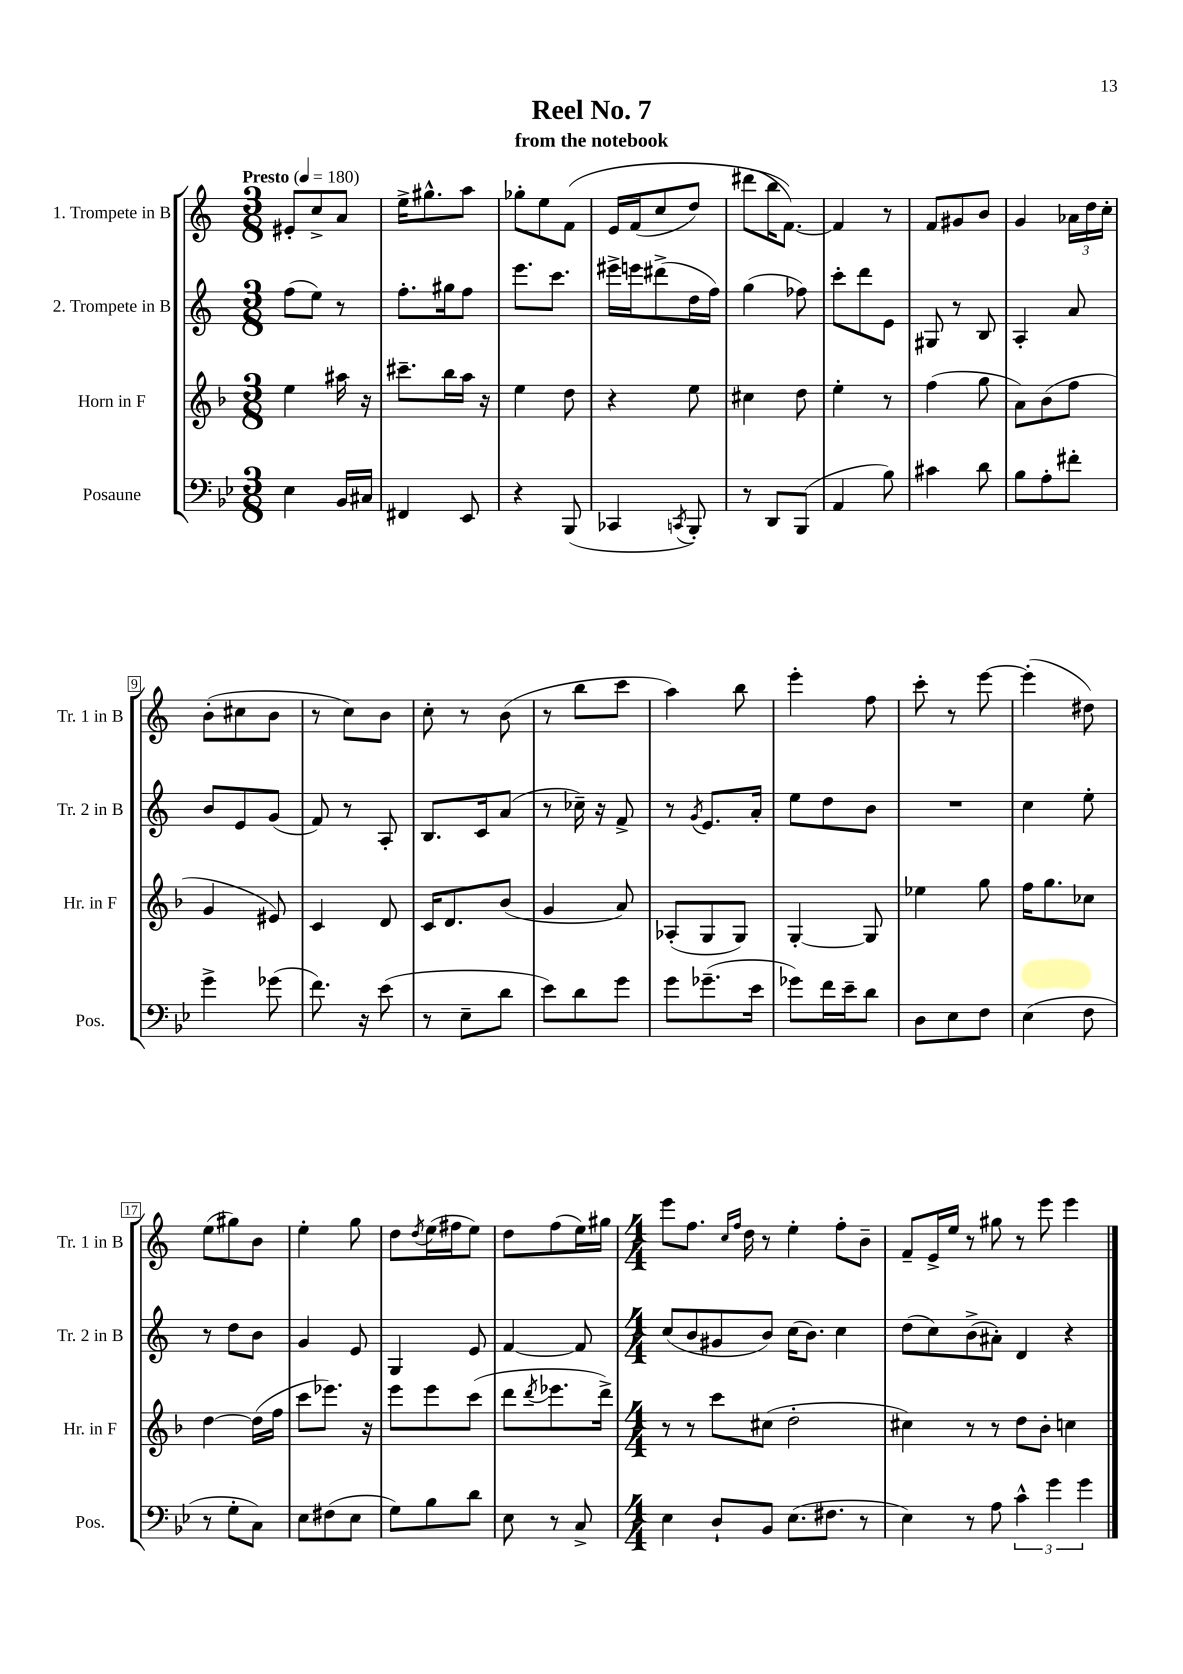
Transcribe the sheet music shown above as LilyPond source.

\header { title = "Reel No. 7" subtitle = "from the notebook" }
<<
\new StaffGroup <<
\new Staff = "s0" \with { instrumentName = "1. Trompete in B" shortInstrumentName = "Tr. 1 in B" } {
    \clef treble \key c \major \numericTimeSignature \time 3/8 \tempo "Presto" 4 = 180
    eis'8-. c''8-> a'8 |
    e''16-> gis''8.-^ a''8 |
    ges''8-. e''8 f'8\( |
    e'16 f'16( c''8 d''8) |
    dis'''8( b''16 f'8.~)\) |
    f'4 r8 |
    f'8 gis'8 b'8 |
    g'4 \tuplet 3/2 { aes'16 d''16 c''16-. } |
    b'8-.( cis''8 b'8 |
    r8 c''8) b'8 |
    c''8-. r8 b'8( |
    r8 b''8 c'''8 |
    a''4) b''8 |
    e'''4-. f''8 |
    c'''8-. r8 e'''8~ |
    e'''4-.( dis''8) |
    e''8( gis''8) b'8 |
    e''4-. g''8 |
    d''8 \acciaccatura { d''8 } e''16( fis''16 e''8) |
    d''8 f''8( e''16) gis''16 |
    \numericTimeSignature \time 4/4 e'''8 f''8. \grace { c''16 f''16 } d''16 r8 e''4-. f''8-. b'8-- |
    f'8-- e'16-> e''16 r8 gis''8 r8 e'''8 e'''4 \bar "|." |
}
\new Staff = "s1" \with { instrumentName = "2. Trompete in B" shortInstrumentName = "Tr. 2 in B" } {
    \clef treble \key c \major \numericTimeSignature \time 3/8
    f''8( e''8) r8 |
    f''8.-. gis''16 f''8 |
    e'''8. c'''8. |
    eis'''16-> e'''16 dis'''8->( d''16 f''16) |
    g''4( fes''8) |
    c'''8-. d'''8 e'8 |
    gis8 r8 b8 |
    a4-. a'8 |
    b'8 e'8 g'8( |
    f'8) r8 a8-. |
    b8. c'16 a'8( |
    r8 ces''16--) r16 f'8-> |
    r8 \acciaccatura { g'8 } e'8. a'16-. |
    e''8 d''8 b'8 |
    R4. |
    c''4 e''8-. |
    r8 d''8 b'8 |
    g'4 e'8 |
    g4 e'8 |
    f'4~ f'8 |
    \numericTimeSignature \time 4/4 c''8( b'8 gis'8 b'8) c''16( b'8.) c''4 |
    d''8( c''8) b'8->( ais'8-.) d'4 r4 \bar "|." |
}
\new Staff = "s2" \with { instrumentName = "Horn in F" shortInstrumentName = "Hr. in F" } {
    \clef treble \key f \major \numericTimeSignature \time 3/8
    e''4 ais''16 r16 |
    cis'''8.-- bes''16 a''16 r16 |
    e''4 d''8 |
    r4 e''8 |
    cis''4 d''8 |
    e''4-. r8 |
    f''4( g''8 |
    a'8) bes'8( f''8 |
    g'4 eis'8) |
    c'4 d'8 |
    c'16 d'8. bes'8( |
    g'4 a'8) |
    aes8-.( g8 g8) |
    g4~-. g8 |
    ees''4 g''8 |
    f''16 g''8. ces''8 |
    d''4~ d''16( f''16 |
    c'''8 ees'''8.) r16 |
    e'''8 e'''8 c'''8( |
    d'''8 \acciaccatura { d'''8 } ees'''8. d'''16->) |
    \numericTimeSignature \time 4/4 r8 r8 c'''8 cis''8( d''2-. |
    cis''4) r8 r8 d''8 bes'8-. c''4 \bar "|." |
}
\new Staff = "s3" \with { instrumentName = "Posaune" shortInstrumentName = "Pos." } {
    \clef bass \key bes \major \numericTimeSignature \time 3/8
    ees4 bes,16 cis16 |
    fis,4 ees,8 |
    r4 bes,,8( |
    ces,4 \acciaccatura { c,8 } bes,,8-.) |
    r8 d,8 bes,,8( |
    a,4 bes8) |
    cis'4 d'8 |
    bes8 a8-. fis'8-. |
    g'4-> ges'8( |
    f'8.) r16 ees'8( |
    r8 ees8-- d'8 |
    ees'8) d'8 g'8 |
    g'8 ges'8.--( ees'16 |
    ges'8) f'16 ees'16-- d'8 |
    d8 ees8 f8 |
    ees4( f8 |
    r8 g8-. c8) |
    ees8 fis8( ees8 |
    g8) bes8 d'8 |
    ees8 r8 c8-> |
    \numericTimeSignature \time 4/4 ees4 d8-! bes,8 ees8.( fis8. r8 |
    ees4) r8 a8 \tuplet 3/2 { c'4-^ g'4 g'4 } \bar "|." |
}
>>
>>
\layout { \context { \Score \override BarNumber.stencil = #(make-stencil-boxer 0.1 0.3 ly:text-interface::print) } }
